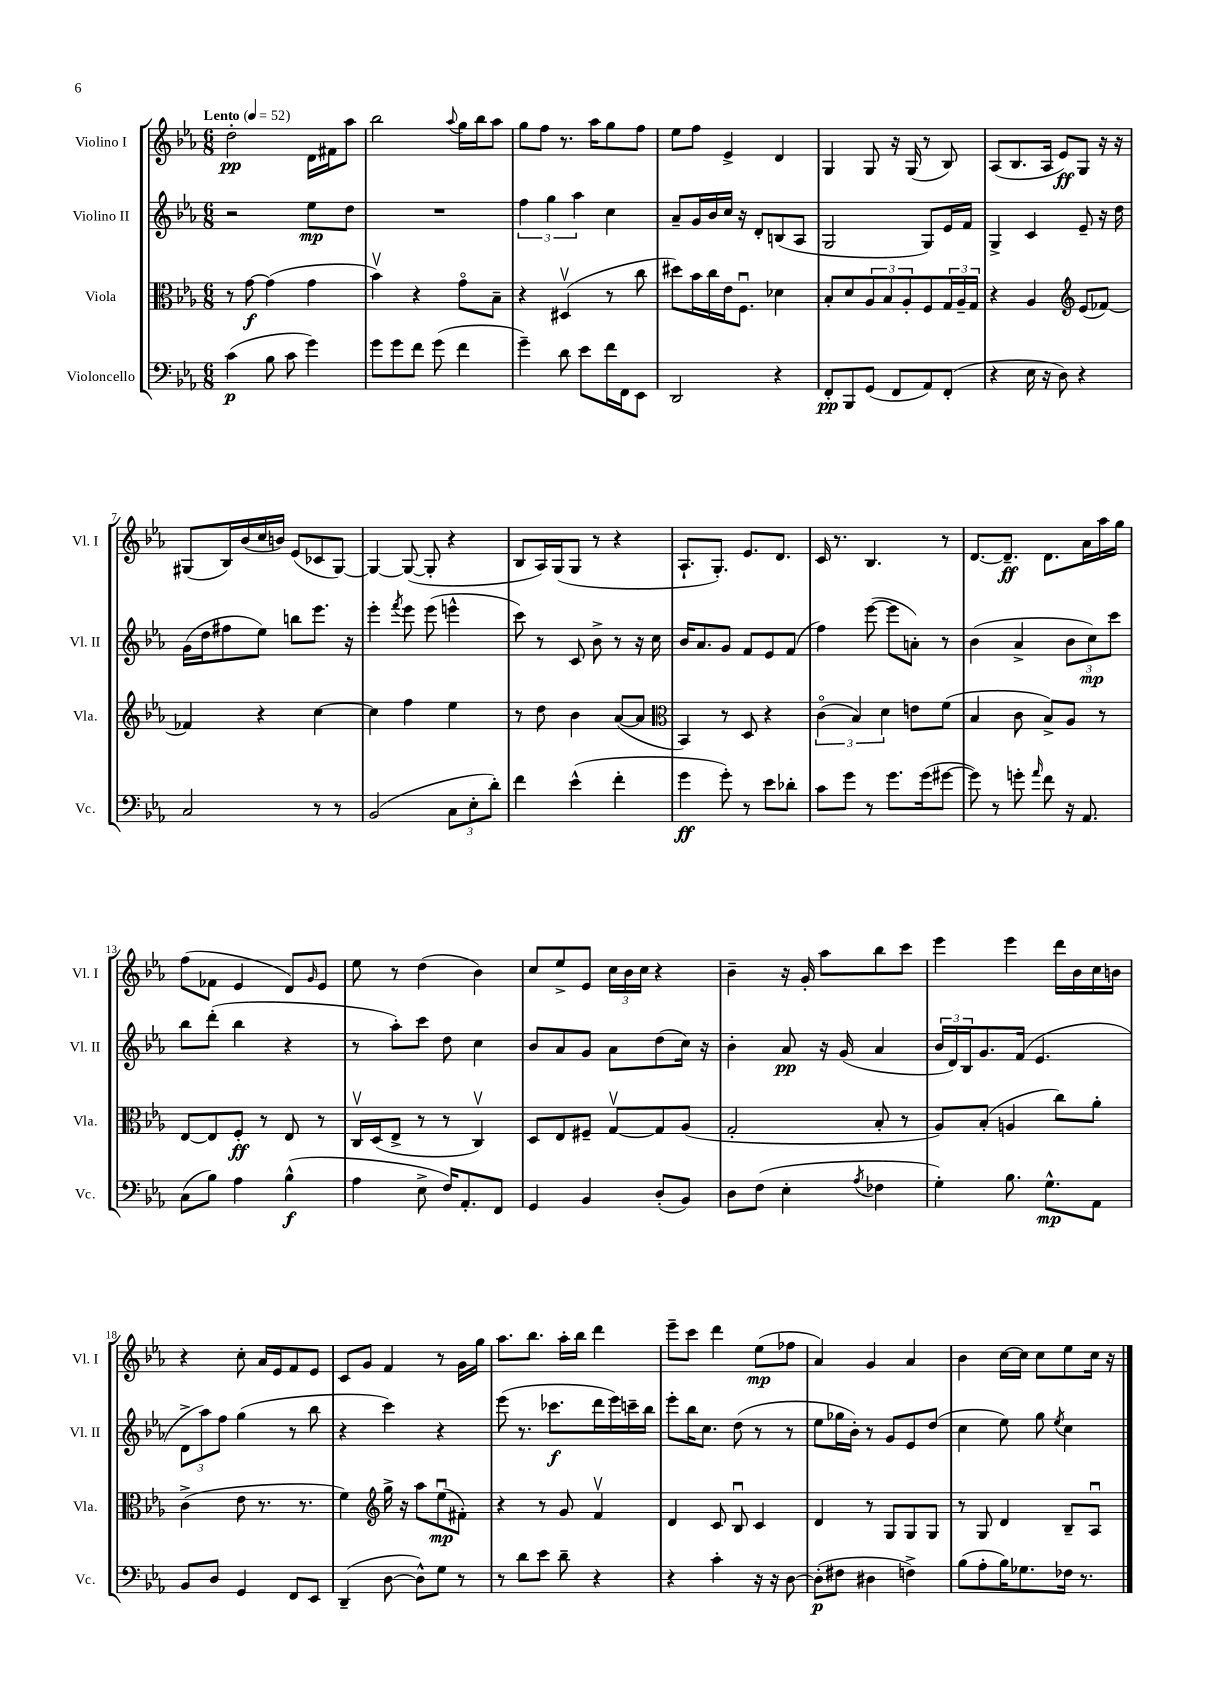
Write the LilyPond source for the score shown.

<<
\new StaffGroup <<
\new Staff = "s0" \with { instrumentName = "Violino I" shortInstrumentName = "Vl. I" } {
    \clef treble \key ees \major \numericTimeSignature \time 6/8 \tempo "Lento" 4 = 52
    d''2-.\pp d'16 fis'16 aes''8 |
    bes''2 \appoggiatura { aes''8 } g''16 bes''16 aes''8 |
    g''8 f''8 r8. aes''16 g''8 f''8 |
    ees''8 f''8 ees'4-> d'4 |
    g4 g8 r16 g16( r8 bes8) |
    aes8( bes8. aes16 ees'8\ff) g8 r16 r16 |
    gis8( bes16) bes'16( c''16 b'16) ees'8( ces'8 gis8~) |
    gis4~ gis8~( gis8-. r4 |
    bes8 aes16) g16( g8 r8 r4 |
    aes8.-! g8.-.) ees'8. d'8. |
    c'16 r8. bes4. r8 |
    d'8.~ d'8.--\ff d'8. aes'16 aes''16 g''16 |
    f''8( fes'8 ees'4 d'8) \grace { g'16 } ees'8 |
    ees''8 r8 d''4( bes'4) |
    c''8 ees''8-> ees'8 \tuplet 3/2 { c''16 bes'16 c''16 } r4 |
    bes'4-- r16 g'16-. aes''8 bes''8 c'''8 |
    ees'''4 ees'''4 d'''16 bes'16 c''16 b'16 |
    r4 c''8-. aes'16 ees'16 f'8 ees'8 |
    c'8 g'8 f'4 r8 g'16 g''16 |
    aes''8. bes''8. aes''16-. bes''16 d'''4 |
    ees'''8-- c'''8 d'''4 ees''8\mp( fes''8 |
    aes'4) g'4 aes'4 |
    bes'4 c''16~ c''16 c''8 ees''8 c''16 r16 \bar "|." |
}
\new Staff = "s1" \with { instrumentName = "Violino II" shortInstrumentName = "Vl. II" } {
    \clef treble \key ees \major \numericTimeSignature \time 6/8
    r2 ees''8\mp d''8 |
    R2. |
    \tuplet 3/2 { f''4 g''4 aes''4 } c''4 |
    aes'8-- g'16 bes'16 c''16 r16 d'8-. b8( aes8 |
    g2 g8) ees'16 f'16 |
    g4-> c'4 ees'8-- r16 d''16 |
    g'16( d''16 fis''8 ees''8) b''8 ees'''8. r16 |
    ees'''4-. \acciaccatura { f'''8 } ees'''8 ees'''8( e'''4-^ |
    c'''8) r8 c'8 bes'8-> r8 r16 c''16 |
    bes'16 aes'8. g'8 f'8 ees'8 f'8( |
    f''4) ees'''8~( ees'''8 a'8-.) r8 |
    bes'4( aes'4-> \tuplet 3/2 { bes'8 c''8\mp) c'''8 } |
    bes''8 d'''8-.( bes''4 r4 |
    r8 aes''8-.) c'''8 d''8 c''4 |
    bes'8 aes'8 g'8 aes'8 d''8( c''16) r16 |
    bes'4-. aes'8\pp r16 g'16( aes'4 |
    \tuplet 3/2 { bes'16 d'16) bes16 } g'8. f'16( ees'4. |
    \tuplet 3/2 { d'8-> aes''8) f''8 } g''4( r8 bes''8 |
    r4 c'''4) r4 |
    ees'''8( r8. ces'''8.\f d'''16 ees'''16) c'''16-- bes''16 |
    ees'''8-. bes''16 c''8. d''8( r8 r8 |
    ees''8 ges''16 bes'16-.) r8 g'8 ees'8 d''8( |
    c''4 ees''8) g''8 \acciaccatura { ees''8 } c''4 \bar "|." |
}
\new Staff = "s2" \with { instrumentName = "Viola" shortInstrumentName = "Vla." } {
    \clef alto \key ees \major \numericTimeSignature \time 6/8
    r8 g'8~\f g'4( g'4 |
    bes'4\upbow) r4 g'8\flageolet bes8-- |
    r4 dis4\upbow( r8 c''8 |
    dis''8) bes'16 c''16 ees'16 f8.\downbow des'4 |
    bes8-. d'8 \tuplet 3/2 { aes8 bes8 aes8-. } f8 \tuplet 3/2 { g16 aes16-- g16 } |
    r4 aes4 \clef treble ees'8( fes'8~) |
    fes'4 r4 c''4~ |
    c''4 f''4 ees''4 |
    r8 d''8 bes'4 aes'8~( aes'8 |
    \clef alto bes,4) r8 d8 r4 |
    \tuplet 3/2 { c'4\flageolet( bes4) d'4 } e'8 f'8( |
    bes4 c'8 bes8->) aes8 r8 |
    ees8~ ees8 f8-.\ff r8 ees8 r8 |
    c16\upbow d16( ees8-> r8 r8 c4\upbow) |
    d8 ees8 fis8-- g8~\upbow g8 aes8( |
    g2-. bes8-. r8 |
    aes8) bes8-.( a4 c''8) aes'8-. |
    c'4->( ees'8 r8. r8. |
    f'4) \clef treble g''16-> r16 aes''8 ees''8\downbow\mp( fis'8-.) |
    r4 r8 g'8 f'4\upbow |
    d'4 c'8 bes8\downbow c'4 |
    d'4 r8 g8 g8 g8 |
    r8 g8 d'4 bes8-- aes8\downbow \bar "|." |
}
\new Staff = "s3" \with { instrumentName = "Violoncello" shortInstrumentName = "Vc." } {
    \clef bass \key ees \major \numericTimeSignature \time 6/8
    c'4\p( bes8 c'8 g'4) |
    g'8 g'8 f'8 g'8( f'4 |
    g'4--) d'8 ees'8 f'16 f,16 ees,8 |
    d,2 r4 |
    f,8-.\pp bes,,8 g,8( f,8 aes,8) f,8-.( |
    r4 ees16 r16 d8) r4 |
    c2 r8 r8 |
    bes,2( \tuplet 3/2 { c8 ees8-. d'8-.) } |
    f'4 ees'4-^( f'4-. |
    g'4\ff g'8-.) r8 ees'8 des'8-. |
    c'8 g'8 r8 g'8. g'16( gis'8~ |
    gis'8) r8 g'8-. \grace { aes'16 } f'8 r16 aes,8. |
    c8( bes8) aes4 bes4-^\f( |
    aes4 ees8-> f16) aes,8.-. f,8 |
    g,4 bes,4 d8-.( bes,8) |
    d8 f8( ees4-. \acciaccatura { aes8 } fes4 |
    g4-.) bes8. g8.-^\mp aes,8 |
    bes,8 d8 g,4 f,8 ees,8 |
    d,4--( d8~ d8-^) g8 r8 |
    r8 d'8 ees'8 d'8-- r4 |
    r4 c'4-. r16 r16 d8~ |
    d8-.\p( fis8 dis4 f4->) |
    bes8( aes8-. bes16) ges8. fes16 r8. \bar "|." |
}
>>
>>
